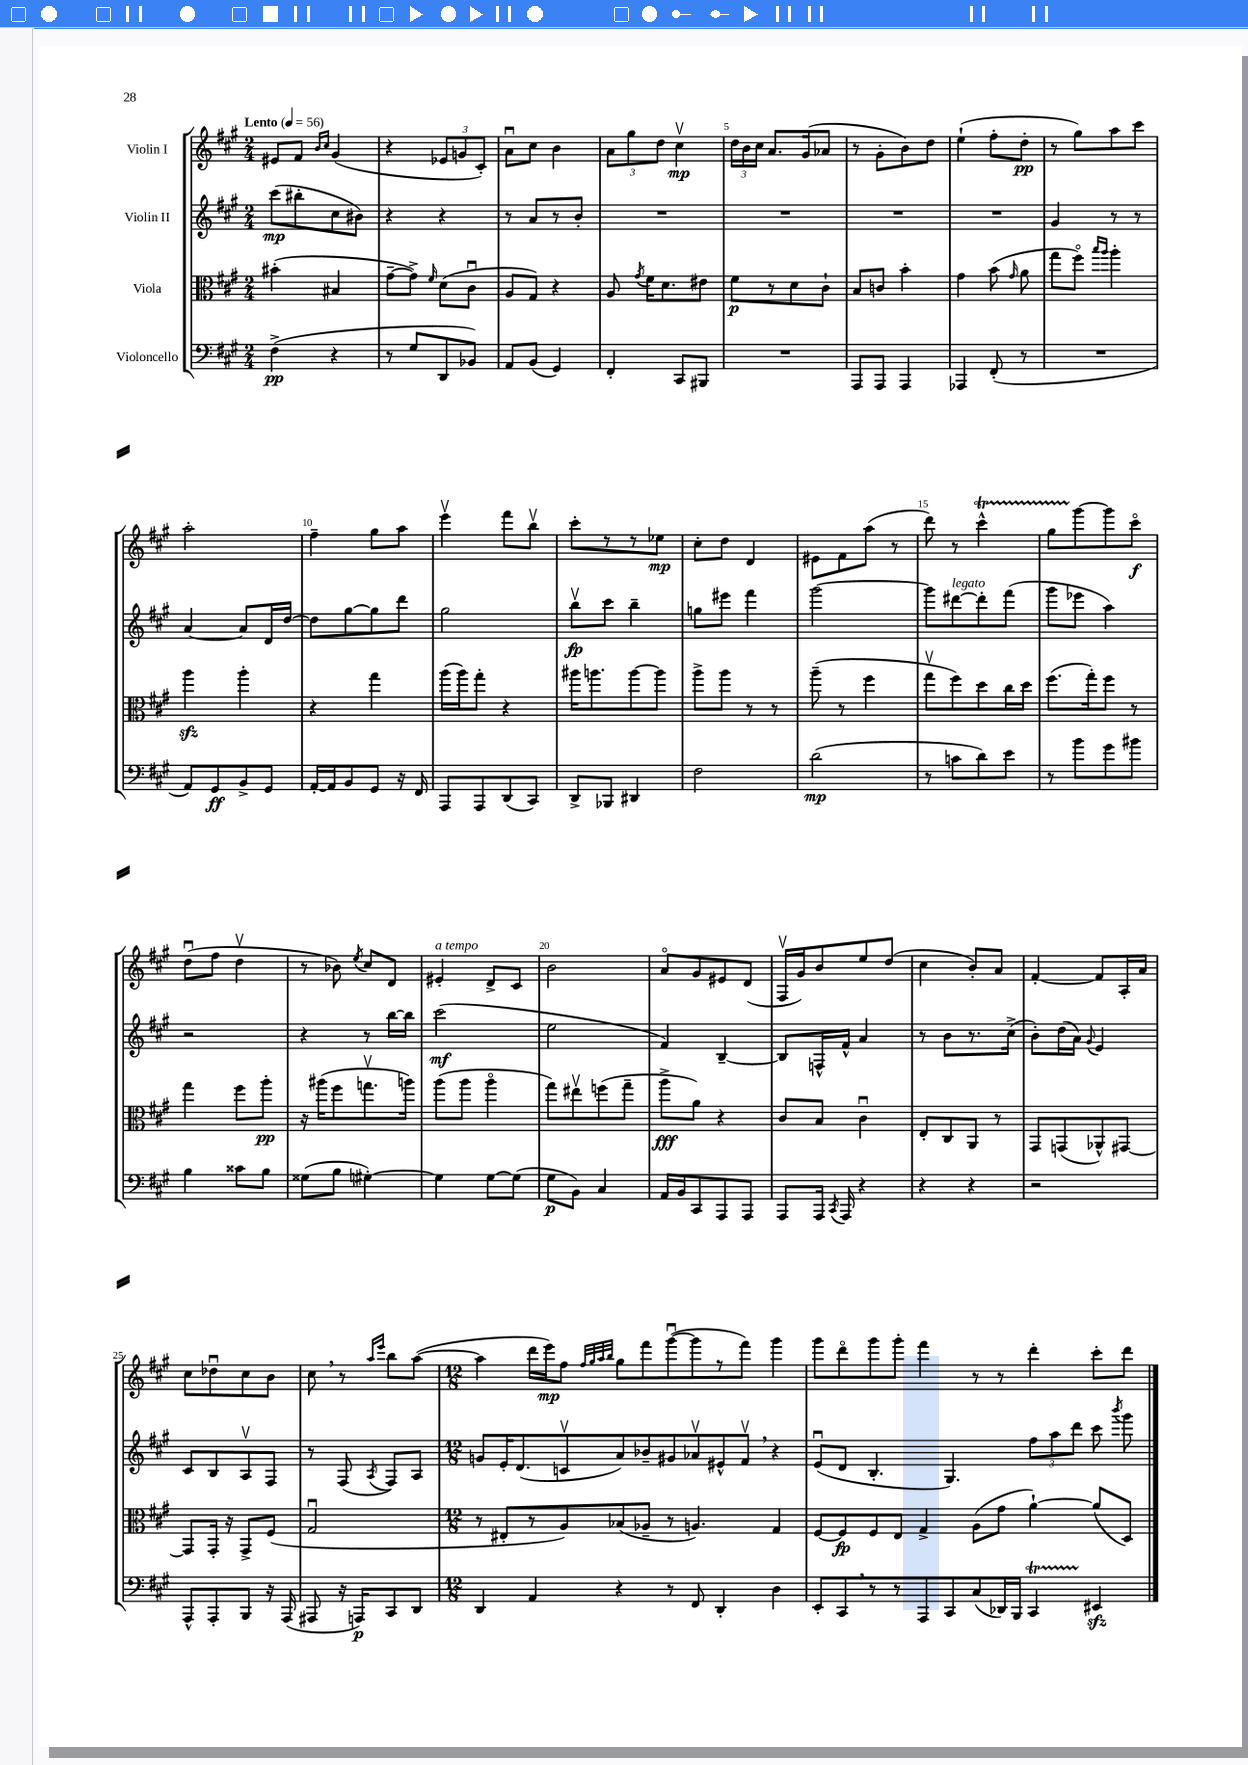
<<
\new StaffGroup <<
\new Staff = "s0" \with { instrumentName = "Violin I" } {
    \clef treble \key a \major \numericTimeSignature \time 2/4 \tempo "Lento" 4 = 56
    \autoBeamOff eis'8[ fis'8] \grace { b'16[ cis''16] } gis'4( |
    r4 \tuplet 3/2 { ees'8[ g'8 cis'8]-.) } |
    a'8[\downbow cis''8] b'4 |
    \tuplet 3/2 { a'8[ gis''8 d''8] } cis''4\upbow\mp |
    \tuplet 3/2 { d''16[ b'16 cis''16] } a'8.[ gis'16( aes'8] |
    r8 gis'8[-. b'8) d''8] |
    e''4-!( fis''8[-. d''8]-.\pp |
    r8 gis''8[) a''8 cis'''8] |
    a''2-. |
    fis''4-- gis''8[ a''8] |
    e'''4\upbow fis'''8[ b''8]\upbow |
    cis'''8[-. r8 r8 ees''8]\mp |
    cis''8[-. d''8] d'4 |
    eis'8[ fis'8 a''8]( r8 |
    d'''8) r8 cis'''4-^\startTrillSpan |
    gis''8[ gis'''8~\stopTrillSpan gis'''8 cis'''8]\flageolet\f |
    d''8[\downbow( fis''8] d''4\upbow |
    r8 bes'8) \acciaccatura { e''8 } cis''8[ d'8] |
    eis'4-.^\markup { \italic "a tempo" } d'8[-> cis'8] |
    b'2 |
    a'8[\flageolet gis'8 eis'8 d'8]( |
    fis16[\upbow gis'16) b'8 e''8 d''8]( |
    cis''4 b'8[-.) a'8] |
    fis'4~-. fis'8[ a16-. a'16] |
    cis''8[ des''8\downbow cis''8 b'8] |
    cis''8 \breathe r8 \grace { a''16[ e'''16] } b''8[ a''8]~( |
    \numericTimeSignature \time 12/8 a''4 d'''16[ e'''16\mp) fis''8] \grace { fis''32[ gis''32 a''32 b''32] } gis''8[ fis'''8 gis'''8~\downbow( gis'''8 r8 fis'''8]) gis'''4 |
    gis'''8[ d'''8\flageolet gis'''8 gis'''8]-. fis'''4 r8 r8 d'''4-. cis'''8[-. d'''8] \bar "|." |
}
\new Staff = "s1" \with { instrumentName = "Violin II" } {
    \clef treble \key a \major \numericTimeSignature \time 2/4
    \autoBeamOff cis'''8[\mp( bis''8-. cis''8 bis'8]) |
    r4 r4 |
    r8 a'8[ r8 b'8]-. |
    R2 |
    R2 |
    R2 |
    R2 |
    gis'4 r8 r8 |
    a'4~ a'8[ d'16 d''16]~ |
    d''8[ gis''8~ gis''8 d'''8] |
    gis''2 |
    b''8[\upbow\fp cis'''8] b''4-- |
    g''8[ eis'''8] fis'''4 |
    gis'''2~ |
    gis'''8[ dis'''8~^\markup { \italic "legato" } dis'''8-. fis'''8]( |
    gis'''8[ ees'''8] a''4) |
    r2 |
    r4 r8 b''16[~ b''16] |
    cis'''2\mf( |
    e''2 |
    fis'4) b4~-- |
    b8[ f16-^ fis'16]-^ a'4 |
    r8 b'8[ r8. cis''16]->( |
    b'8[-.) d''16( a'16]) \appoggiatura { gis'8 } e'4 |
    cis'8[ b8 a8\upbow fis8] |
    r8 fis8( \acciaccatura { a8 } fis8[) a8] |
    \numericTimeSignature \time 12/8 g'8[ e'16-. d'8.( c'8\upbow a'8) bes'8-- gis'8 aes'8\upbow eis'8-^ fis'8]\upbow \breathe r4 |
    e'8[\downbow( d'8] b4.-. gis4.) \tuplet 3/2 { fis''8[ a''8 d'''8] } cis'''8 \acciaccatura { b'''8 } gis'''8 \bar "|." |
}
\new Staff = "s2" \with { instrumentName = "Viola" } {
    \clef alto \key a \major \numericTimeSignature \time 2/4
    \autoBeamOff bis'4-.( bis4 |
    gis'8[~-- gis'8]->) \grace { fis'16 } d'8[( cis'8]\downbow |
    a8[ gis8]) r4 |
    a8 \acciaccatura { gis'8 } fis'16[ d'8. eis'8] |
    fis'8[\p r8 d'8 cis'8]-! |
    b8[ c'8] b'4-. |
    gis'4 b'8( \grace { gis'16 } a'8 |
    gis''8[ fis''8]\flageolet) \grace { b''16[ a''16] } a''4-. |
    a''4\sfz a''4-. |
    r4 gis''4 |
    a''16[( a''16) gis''8]-. r4 |
    ais''16[ a''8. a''8~ a''8] |
    a''8[-> a''8] r8 r8 |
    a''8--( r8 fis''4 |
    gis''8[\upbow fis''8) d''8 cis''16 d''16] |
    fis''8.[( gis''16-.) fis''8] r8 |
    gis''4 fis''8[ a''8]-.\pp |
    r16 ais''16[( fis''8 g''8.\upbow a''16]) |
    a''8[( a''8] a''4\flageolet |
    gis''8[) eis''8\upbow f''8( gis''8]-- |
    a''8[->\fff a'8]) r4 |
    cis'8[ b8] cis'4\downbow |
    e8[-. cis8 a,8] r8 |
    gis,8[ g,8( aes,8-^) gis,8]~ |
    gis,8[ gis,16]-. r16 gis,8[-> fis8]( |
    gis2\downbow |
    \numericTimeSignature \time 12/8 r8 eis8[-. r8 a8) bes8( aes8]-- r8 a4.) gis4 |
    fis8[~ fis8\fp fis8 e8] gis4-> a8[( gis'8] a'4~-!) a'8[( d8]) \bar "|." |
}
\new Staff = "s3" \with { instrumentName = "Violoncello" } {
    \clef bass \key a \major \numericTimeSignature \time 2/4
    \autoBeamOff fis4->\pp( r4 |
    r8 gis8[ d,8 bes,8]) |
    a,8[ b,8]( gis,4) |
    fis,4-. cis,8[ bis,,8] |
    R2 |
    a,,8[ a,,8] a,,4 |
    aes,,4 fis,8-.( r8 |
    R2 |
    a,8[) gis,8\ff b,8-> gis,8] |
    a,16[~-. a,16 b,8 gis,8] r16 fis,16 |
    a,,8[ a,,8 d,8( cis,8]) |
    d,8[-> bes,,8] dis,4 |
    fis2 |
    d'2\mp( |
    r8 c'8[ d'8) e'8] |
    r8 b'8[ gis'8 bis'8] |
    b4 cisis'8[ b8] |
    gisis8[( b8] gis4~-.) |
    gis4 gis8[~ gis8]( |
    gis8[\p b,8]) cis4 |
    a,16[ b,16 cis,8 a,,8 a,,8] |
    a,,8[ a,,16] \acciaccatura { cis,8 } a,,16 r4 |
    r4 r4 |
    r2 |
    a,,8[-^ a,,8-. b,,8] r16 a,,16( |
    ais,,8 r16 a,,16[\p) cis,8 d,8] |
    \numericTimeSignature \time 12/8 d,4 a,4 r4 r8 fis,8 d,4-. d4 |
    e,8[-. cis,8 \breathe r8 r8 a,,8 cis,8 cis8( des,16) b,,16] cis,4\startTrillSpan eis,4\stopTrillSpan\sfz \bar "|." |
}
>>
>>
\layout { \context { \Score \override BarNumber.break-visibility = ##(#f #t #t) barNumberVisibility = #(every-nth-bar-number-visible 5) } }
